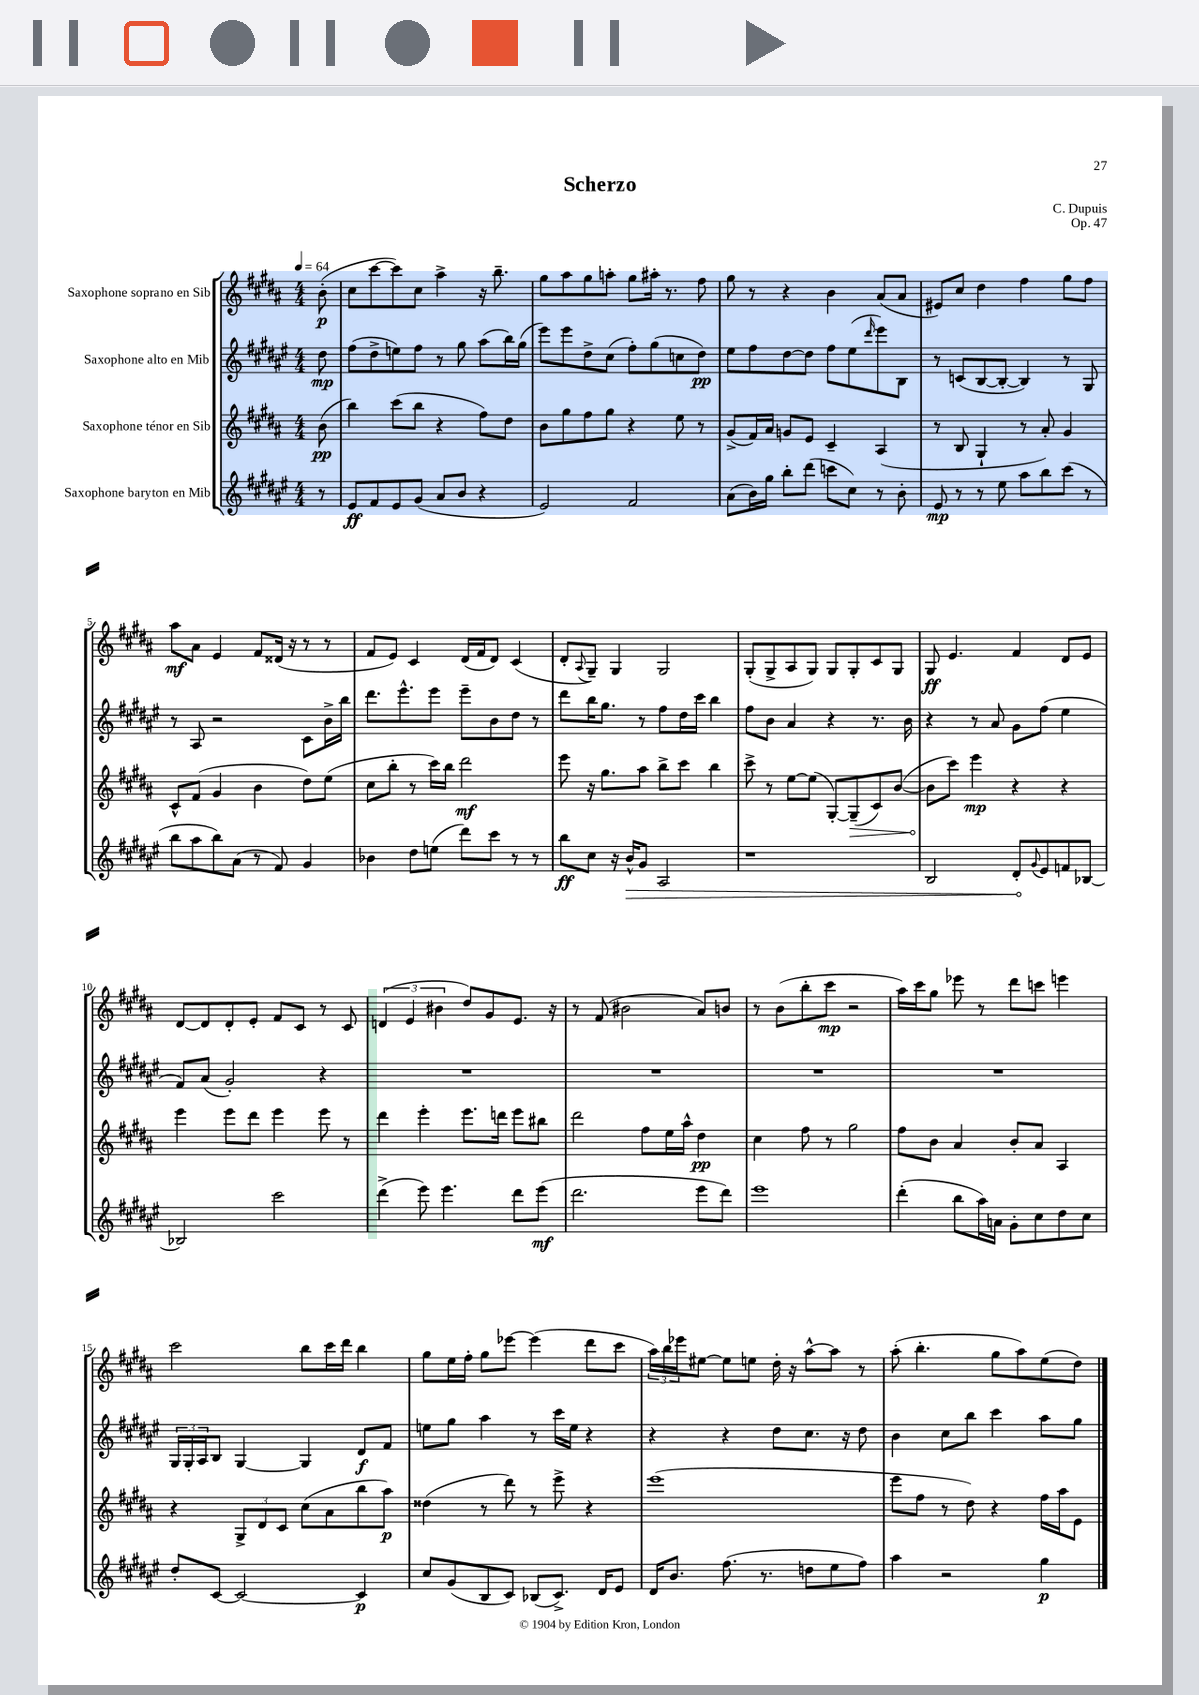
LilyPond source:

\header { title = "Scherzo" composer = "C. Dupuis" opus = "Op. 47" }
<<
\new StaffGroup <<
\new Staff = "s0" \with { instrumentName = "Saxophone soprano en Sib" } {
    \clef treble \key b \major \numericTimeSignature \time 4/4 \partial 8 \tempo 4 = 64
    b'8-.\p( |
    cis''8 cis'''8~ cis'''8) cis''8 ais''4-> r16 b''8.-- |
    gis''8 ais''8 gis''8 a''8-. gis''8 ais''16-. r8. fis''8 |
    gis''8 r8 r4 b'4 ais'8( ais'8 |
    eis'8) cis''8 dis''4 fis''4 gis''8 fis''8 |
    ais''8\mf ais'8 e'4 fis'8 disis'16( r16 r8 r8 |
    fis'8 e'8) cis'4 dis'16( fis'16 dis'8) cis'4( |
    dis'8-. \appoggiatura { ais8 } gis8--) gis4 gis2 |
    gis8-.( gis8-> ais8 gis8) gis8 gis8-. cis'8 gis8 |
    gis8\ff e'4. fis'4 dis'8 e'8 |
    dis'8~ dis'8 dis'8-. e'8-. fis'8 cis'8 r8 cis'8 |
    \tuplet 3/2 { d'4( e'4 bis'4 } dis''8) gis'8 e'8. r16 |
    r8 fis'8( bis'2 ais'8) b'8 |
    r8 b'8( b''8-. cis'''8\mp r2 |
    ais''16) cis'''16 gis''8 ees'''8 r8 dis'''8 c'''8 e'''4 |
    cis'''2 b''8 cis'''16 dis'''16 b''4 |
    gis''8 e''16 fis''16-. gis''8 ees'''8~ ees'''4( dis'''8 cis'''8 |
    \tuplet 3/2 { ais''16) b''16 ees'''16 } eis''8~ eis''8 e''8 dis''16-. r16 ais''8~-^ ais''8 r8 |
    ais''8-.( b''4.-. gis''8 ais''8) e''8( dis''8) \bar "|." |
}
\new Staff = "s1" \with { instrumentName = "Saxophone alto en Mib" } {
    \clef treble \key fis \major \numericTimeSignature \time 4/4 \partial 8
    dis''8\mp |
    fis''8( dis''8-> e''8) fis''8 r8 gis''8 ais''8( b''16) gis''16( |
    eis'''8) eis'''8 dis''8-> cis''8( fis''8-.) gis''8( c''8 dis''8\pp) |
    eis''8 fis''8 dis''8~ dis''8 fis''8 eis''8( \grace { dis'''16 } eis'''8) b8 |
    r8 c'8( b8~ b8~-. b4) r8 gis8 |
    r8 ais8 r2 cis'8 b'16-> b''16 |
    dis'''8. eis'''8.-^ eis'''8 eis'''8-- b'8 dis''8 r8 |
    dis'''8 b''16 gis''8. r8 fis''8 dis''16 cis'''16 b''4 |
    fis''8 b'8 ais'4 r4 r8. b'16 |
    r4 r8 ais'8 gis'8 fis''8( eis''4 |
    fis'8) ais'8( gis'2-.) r4 |
    R1 |
    R1 |
    R1 |
    R1 |
    \tuplet 3/2 { gis16 gis16-. ais16 } b8 gis4~ gis4 dis'8\f fis'8 |
    e''8 gis''8 ais''4 r8 cis'''16 e''16 r4 |
    r4 r4 dis''8 cis''8. r16 dis''8 |
    b'4 cis''8 b''8 cis'''4 ais''8 gis''8 \bar "|." |
}
\new Staff = "s2" \with { instrumentName = "Saxophone ténor en Sib" } {
    \clef treble \key b \major \numericTimeSignature \time 4/4 \partial 8
    b'8\pp( |
    b''4) cis'''8( b''8 r4 fis''8) dis''8 |
    b'8 gis''8 fis''8 gis''8 r4 e''8 r8 |
    gis'8->( fis'16) ais'16 g'8 e'8 cis'4-- ais4( |
    r8 b8 gis4-! r8 ais'8-.) gis'4 |
    cis'8-^ fis'8( gis'4 b'4 dis''8) e''8( |
    cis''8 b''8-. r8 cis'''16) b''16 dis'''2\mf |
    e'''8 r16 gis''8. ais''8 b''8-> cis'''8 b''4 |
    cis'''8-> r8 e''8~ e''8( gis8~-.) \once \override Hairpin.circled-tip = ##t gis8--\>( cis'8) b'8~( |
    b'8\! cis'''8) e'''4\mp r4 r4 |
    e'''4 e'''8 dis'''8 e'''4 e'''8 r8 |
    dis'''4 e'''4-. e'''8. d'''16 e'''8 bis''8 |
    dis'''2 fis''8 e''16 ais''16-^ dis''4\pp |
    cis''4 fis''8 r8 gis''2 |
    fis''8 b'8 ais'4 b'8-. ais'8 ais4 |
    r4 \tuplet 3/2 { gis8-> dis'8 cis'8 } cis''8( ais'8 b''8 ais''8\p) |
    disis''4( r8 dis'''8) r8 e'''8-> r4 |
    e'''1( |
    e'''8 fis''8 r8 dis''8) r4 fis''16 ais''16 e'8 \bar "|." |
}
\new Staff = "s3" \with { instrumentName = "Saxophone baryton en Mib" } {
    \clef treble \key fis \major \numericTimeSignature \time 4/4 \partial 8
    r8 |
    eis'8\ff fis'8 eis'8 gis'8( ais'8 b'8 r4 |
    eis'2) fis'2 |
    ais'8( b'16) gis''16 b''8-. dis'''8( c'''8 cis''8) r8 b'8-. |
    eis'8\mp r8 r8 eis''8 ais''8 b''8 cis'''8( r8 |
    b''8 ais''8 b''8) ais'8( r8 fis'8) gis'4 |
    bes'4 dis''8 e''8( dis'''8) cis'''8 r8 r8 |
    b''8\ff cis''8 r16 \once \override Hairpin.circled-tip = ##t b'16-^\> gis'8 ais2 |
    r1 |
    b2 dis'8-.\! \appoggiatura { gis'8 } eis'8 f'8 bes8~ |
    bes2 cis'''2 |
    dis'''4->( eis'''8) eis'''4. dis'''8 eis'''8\mf( |
    dis'''2. eis'''8 dis'''8) |
    eis'''1 |
    dis'''4-.( b''8 ais''16) a'16 gis'8-. cis''8 dis''8 cis''8 |
    dis''8-. cis'8~ cis'2~ cis'4\p |
    cis''8 gis'8( b8 cis'8) bes8( cis'8.->) dis'16 eis'8 |
    dis'16 b'8. fis''8.( r8. d''8 eis''8 fis''8) |
    ais''4 r2 gis''4\p \bar "|." |
}
>>
>>
